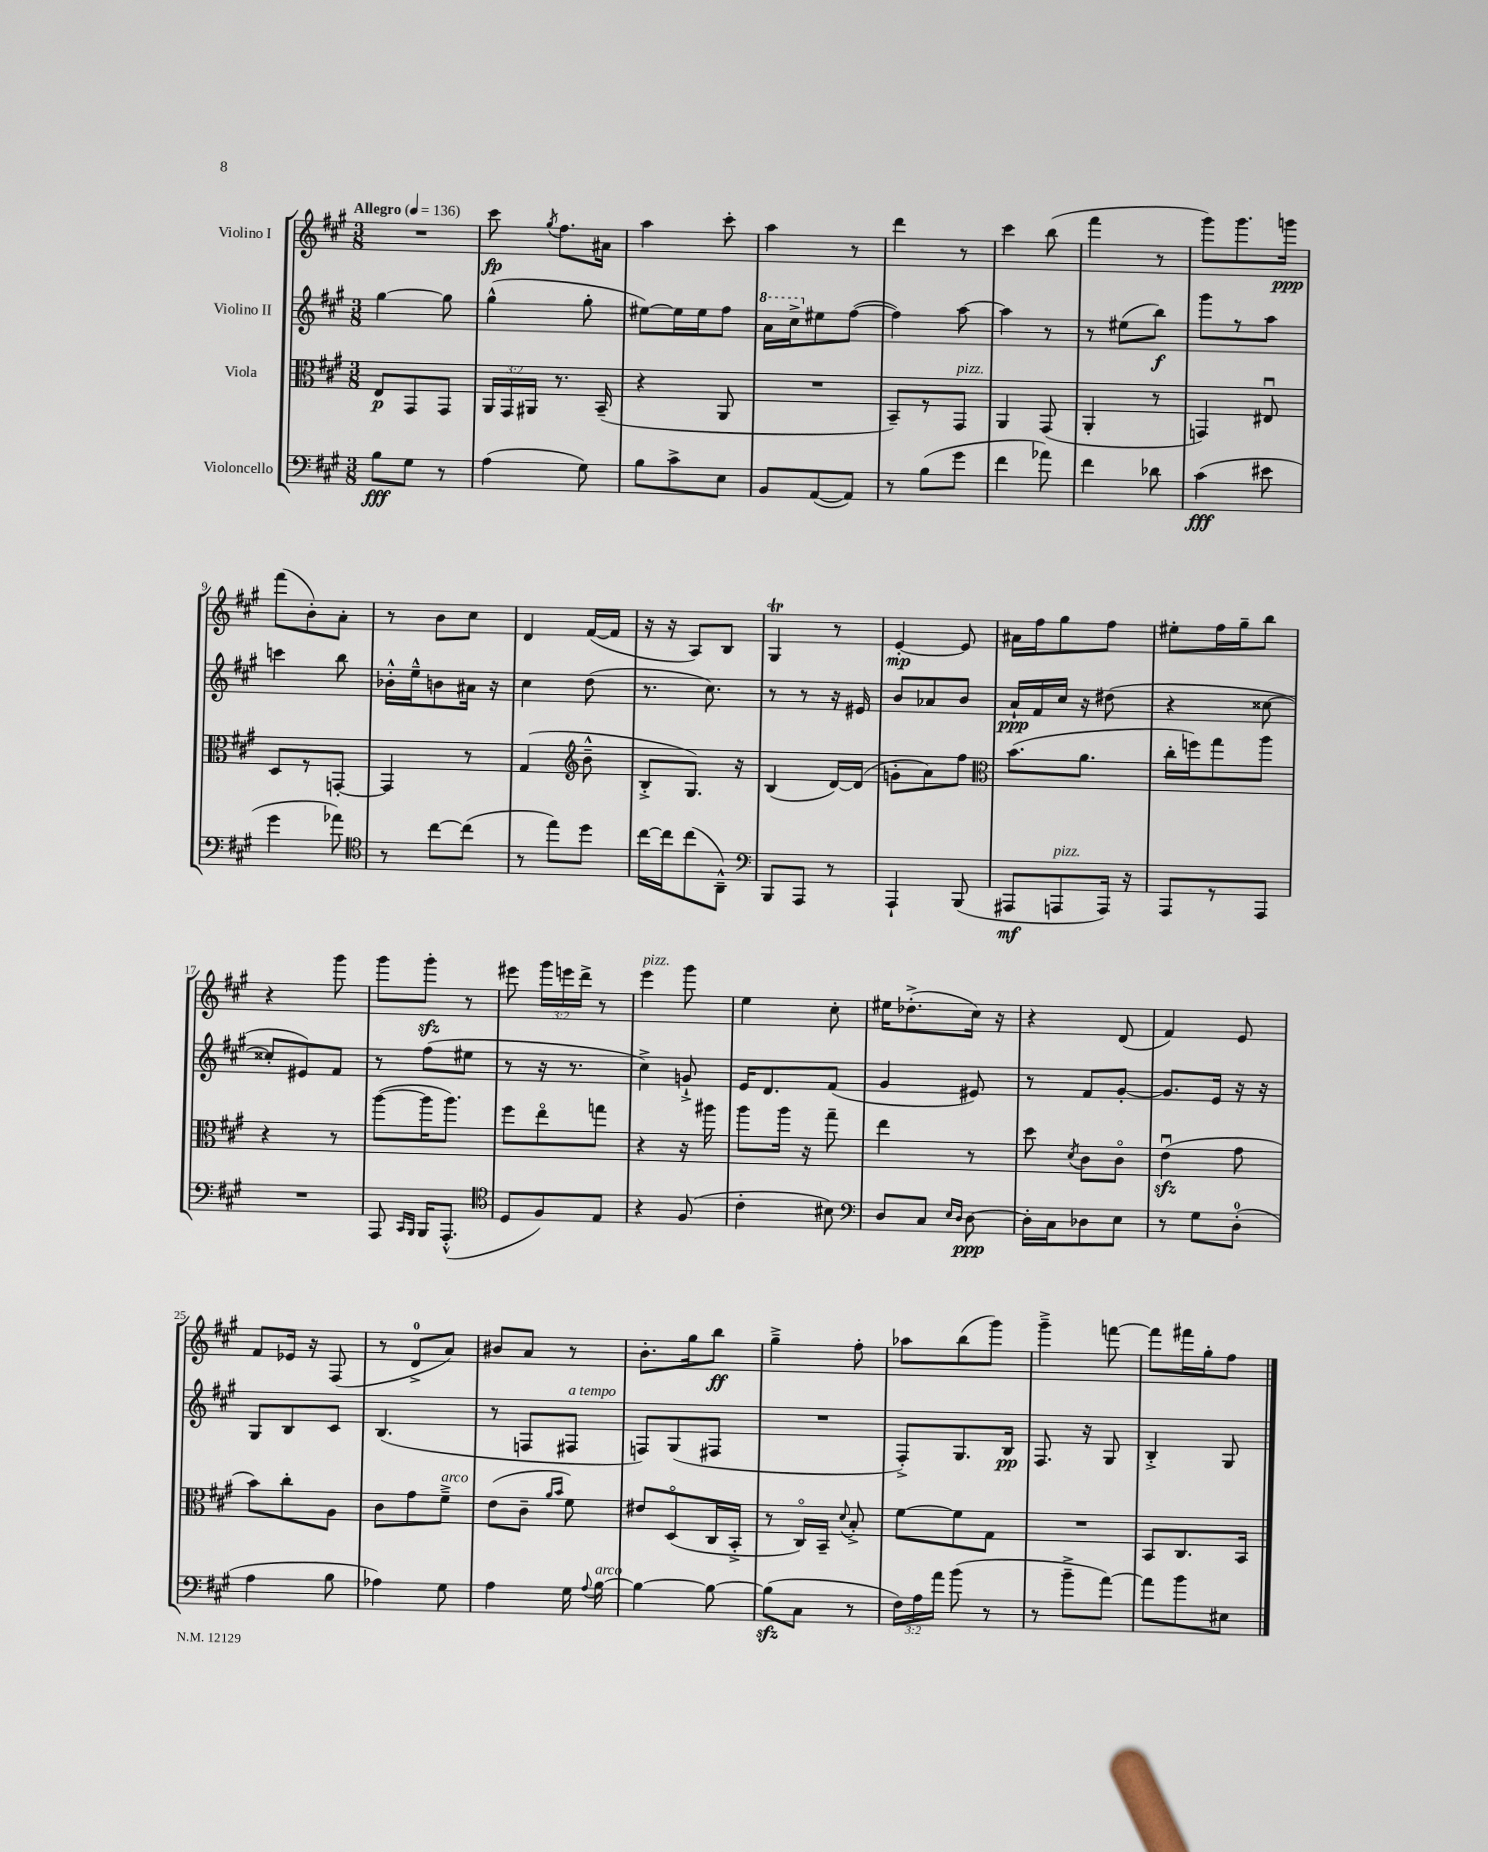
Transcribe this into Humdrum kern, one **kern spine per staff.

**kern	**kern	**kern	**kern
*staff4	*staff3	*staff2	*staff1
*clefF4	*clefC3	*clefG2	*clefG2
*k[f#c#g#]	*k[f#c#g#]	*k[f#c#g#]	*k[f#c#g#]
*M3/8	*M3/8	*M3/8	*M3/8
*MM136	*MM136	*MM136	*MM136
8B	8E	[4gg#	4.r
8G#	8GG#	.	.
8r	8GG#	8gg#]	.
=	=	=	=
(4A	24AA	(4gg#^^	8ccc#
.	24GG#	.	.
.	24AA#	.	.
.	.	.	8qgg#
.	8.r	.	8.ff#
8G#)	.	8gg#'	.
.	(16BB~	.	16a#
=	=	=	=
8B	4r	[8ee#)	4aa
8c#^	.	16ee#]	.
.	.	16ee#	.
8E	8AA	8ff#	8ccc#'
=	=	=	=
8BB	4.r	16aa	4aa
.	.	16ccc#^	.
([8AA	.	8ee#	.
8AA])	.	([8ff#	8r
=	=	=	=
8r	8BB~)	4ff#])	4ddd
(8B	8r	.	.
8g#	8GG#	[8aa	8r
=	=	=	=
4f#	4AA	4aa]	4ccc#
8a-)	(8GG#	8r	(8bb
=	=	=	=
4f#	4AA'	8r	4fff#
.	.	(8ee#	.
8d-	8r	8bb)	8r
=	=	=	=
(4c#	4GG)	8ggg#	8ggg#)
.	.	8r	8.ggg#
8e#	8E#u	8aa	.
.	.	.	16ggg
=	=	=	=
4g#	8D	4ccc	(8fff#
.	8r	.	8b')
8a-)	[8GG'	8bb	8a'
=	=	=	=
*clefC4	*	*	*
8r	4GG]	16b-'^^	8r
.	.	16ee~^^	.
[8cc#	.	8b	8b
(8cc#]	8r	16a#	8cc#
.	.	16r	.
=	=	=	=
8r	(4G#	4cc#	4d
8ee)	.	.	.
*	*clefG2	*	*
8dd	8b~^^	(8dd	([16f#
.	.	.	16f#]
=	=	=	=
[16cc#	8B'^	8.r	16r
16cc#]	.	.	16r
(8cc#	8.G#)	.	8A)
.	.	8.cc#)	.
8AA~^^)	.	.	8B
.	16r	.	.
=	=	=	=
*clefF4	*	*	*
8BBB	(4B	8r	4G#
8AAA	.	8r	.
8r	[16d)	16r	8r
.	(16d]	16e#	.
=	=	=	=
4AAA`	8g'	8b	[4e'
.	8a)	8a-	.
(8BBB	8ff#	8b	8e]
=	=	=	=
*	*clefC3	*	*
8AAA#	(8.b	16a`	16a#
.	.	16f#	16ff#
8AAA	.	16cc#	8gg#
.	8.a	16r	.
16AAA)	.	(8dd#	8ff#
16r	.	.	.
=	=	=	=
8AAA	16cc#'	4r	8ee#'
.	16ff)	.	.
8r	8gg#	.	16ff#
.	.	.	16gg#~
8AAA	8aa	[8cc##	8bb
=	=	=	=
4.r	4r	8cc##']	4r
.	.	8e#)	.
.	8r	8f#	8ggg#
=	=	=	=
8AAA	([8aa	8r	8ggg#
16qqCC#	.	.	.
16qqBBB	.	.	.
16BBB	16aa]	(8ff#	8ggg#'
(8.AAA'^^	8.aa)	.	.
.	.	8ee#	8r
=	=	=	=
*clefC4	*	*	*
8D	8ff#	8r	8eee#
8F#)	8eeo	16r	24ggg#
.	.	.	24eee
.	.	8.r	.
.	.	.	24ddd^
8E	8gg	.	8r
=	=	=	=
4r	4r	4cc#^)	4eee
(8F#	16r	8g`^	8ggg#
.	16aa#	.	.
=	=	=	=
4c#'	8aa	16e	4ee
.	.	8.d	.
.	16aa	.	.
.	16r	.	.
8B#)	8gg#~	(8f#	8cc#'
=	=	=	=
*clefF4	*	*	*
8D	4ee	4g#	16ee#
.	.	.	(8.dd-'^
8C#	.	.	.
16qqE	.	.	.
16qqD	.	.	.
[8D	8r	8e#)	16cc#)
.	.	.	16r
=	=	=	=
16D']	8dd	8r	4r
16C#	.	.	.
.	8qd	.	.
8D-	8c#	8f#	.
8E	8c#o	[8g#'	(8d
=	=	=	=
8r	(4eu	8.g#]	4f#)
8G#	.	.	.
.	.	16e	.
(8D'	8g#	16r	8e
.	.	16r	.
=	=	=	=
4A	8b)	8G#	8f#
.	8cc#'	8B	16e-
.	.	.	16r
8B	8A	8c#	(8F#
=	=	=	=
4A-)	8c#	(4.B	8r
.	8g#	.	8d^
8G#	8f#~^	.	8a)
=	=	=	=
4A	(8e	8r	8b#
.	8c#~	8F	8a
.	16qqa	.	.
.	16qqb	.	.
16G#	8f#)	8F#	8r
8qqA	.	.	.
[16B	.	.	.
=	=	=	=
4B_	8e#	8F)	8.b'
.	(8Do	(8G#	.
.	.	.	16gg#
8B_	16C#	8F#	8bb
.	16BB'^	.	.
=	=	=	=
(8B]	8r	4.r	4gg#~^
8C#	16C#o)	.	.
.	16BB~	.	.
.	8qqd	.	.
8r	8B'^	.	8ff#'
=	=	=	=
24F#)	[8f#	8F#'^)	8aa-
24A	.	.	.
24a	.	.	.
(8b	8f#]	8.G#	(8bb
8r	8G#	.	8ggg#)
.	.	16B	.
=	=	=	=
8r	4.r	8.F#	4ggg#~^
8b~^	.	.	.
.	.	16r	.
[8a)	.	8G#	[8fff
=	=	=	=
8a]	8BB	4B'^	8fff]
8b	8.C#	.	16fff#
.	.	.	16gg#'
8E#	.	8G#	8ff#
.	16BB	.	.
==	==	==	==
*-	*-	*-	*-
